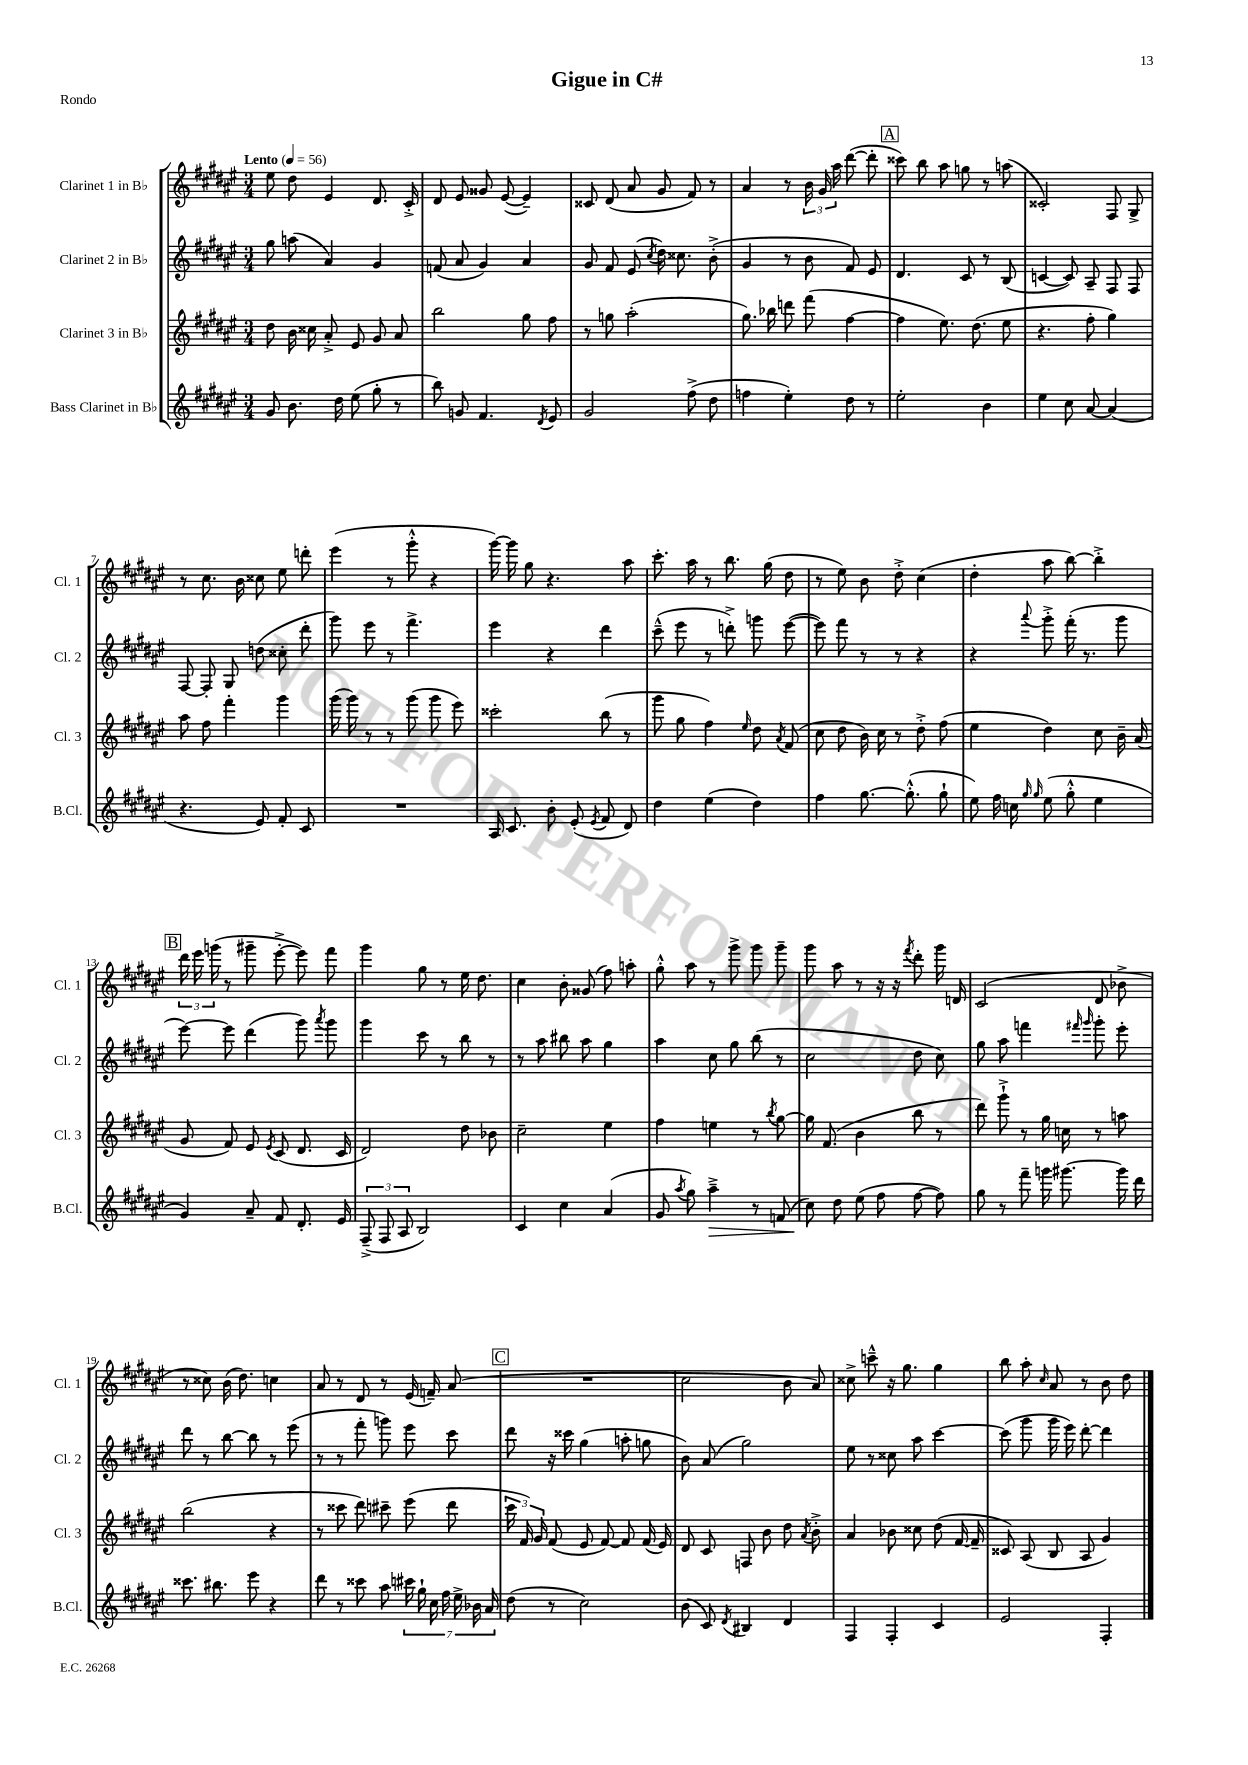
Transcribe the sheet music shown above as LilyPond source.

\header { title = "Gigue in C#" piece = "Rondo" }
<<
\new StaffGroup <<
\new Staff = "s0" \with { instrumentName = "Clarinet 1 in Bb" shortInstrumentName = "Cl. 1" } {
    \clef treble \key fis \major \numericTimeSignature \time 3/4 \tempo "Lento" 4 = 56
    \autoBeamOff eis''8 dis''8 eis'4 dis'8. cis'16-.-> |
    dis'8 eis'8 gisis'8 eis'8~( eis'4--) |
    cisis'8 dis'8( ais'8 gis'8 fis'8) r8 |
    ais'4 r8 \tuplet 3/2 { b'16 gis'16 ais''16 } dis'''8~( dis'''8-. |
    \mark \markup { \box "A" } cisis'''8) b''8 ais''8 g''8 r8 a''8( |
    cisis'2-.) fis8 gis8-> |
    r8 cis''8. b'16 cisis''8 eis''8 d'''8-. |
    eis'''4( r8 gis'''8-.-^ r4 |
    gis'''16~) gis'''16 gis''8 r4. ais''8 |
    cis'''8.-. ais''16 r8 b''8. gis''16( dis''8 |
    r8 eis''8) b'8 dis''8-.-> cis''4( |
    dis''4-. ais''8 b''8~) b''4-.-> |
    \mark \markup { \box "B" } \tuplet 3/2 { dis'''16 eis'''16 g'''16( } r8 gis'''8-- eis'''8~-.-> eis'''8) fis'''8 |
    gis'''4 gis''8 r8 eis''16 dis''8. |
    cis''4 b'8-. gisis'8( fis''8) a''8-. |
    gis''8-.-^ ais''8 r8 gis'''8-> gis'''8 gis'''8-- |
    gis'''8 ais''8 r8 r16 r16 \acciaccatura { fis'''8 } dis'''8-. gis'''16 d'16 |
    cis'2( dis'8 bes'8-> |
    r8 cisis''8) b'16( dis''8.) c''4 |
    ais'8 r8 dis'8 r8 eis'16( f'16--) ais'8( |
    \mark \markup { \box "C" } R2. |
    cis''2 b'8 ais'8) |
    cisis''8-> c'''8---^ r16 gis''8. gis''4 |
    b''8 ais''8-. \grace { cis''16 } ais'8 r8 b'8 dis''8 \bar "|." |
}
\new Staff = "s1" \with { instrumentName = "Clarinet 2 in Bb" shortInstrumentName = "Cl. 2" } {
    \clef treble \key fis \major \numericTimeSignature \time 3/4
    \autoBeamOff gis''8 a''8( ais'4) gis'4 |
    f'8( ais'8 gis'4) ais'4 |
    gis'8 fis'8 eis'8( \acciaccatura { cis''8 } dis''16) cisis''8. b'8-.->( |
    gis'4 r8 b'8 fis'8) eis'8 |
    \mark \markup { \box "A" } dis'4. cis'8 r8 b8( |
    c'4~ c'8) ais8-- fis8 fis8 |
    fis8~ fis8-. gis8 d''8( cisis''8-. dis'''8-. |
    gis'''8) eis'''8 r8 fis'''4.-> |
    eis'''4 r4 dis'''4 |
    cis'''8---^( eis'''8 r8 d'''8-.->) g'''8 eis'''8~( |
    eis'''8) fis'''8 r8 r8 r4 |
    r4 \appoggiatura { ais'''8 } gis'''8-.-> fis'''16-.( r8. gis'''8 |
    \mark \markup { \box "B" } eis'''8~) eis'''8 dis'''4( gis'''8) \acciaccatura { ais'''8 } gis'''8 |
    gis'''4 cis'''8 r8 b''8 r8 |
    r8 ais''8 bis''8 ais''8 gis''4 |
    ais''4 cis''8 gis''8 b''8( r8 |
    cis''2 dis''8 cis''8) |
    gis''8 ais''8 f'''4 \grace { fis'''16 gis'''16 } gis'''8-. eis'''8-. |
    dis'''8 r8 b''8~ b''8 r8 eis'''8( |
    r8 r8 fis'''8-. g'''8) eis'''8 cis'''8 |
    \mark \markup { \box "C" } dis'''8 r16 cisis'''16 gis''4( a''8-. g''8 |
    b'8) ais'8( gis''2) |
    eis''8 r8 cisis''8 ais''8 cis'''4~ |
    cis'''8( gis'''8 gis'''16 eis'''16) dis'''8~-. dis'''4 \bar "|." |
}
\new Staff = "s2" \with { instrumentName = "Clarinet 3 in Bb" shortInstrumentName = "Cl. 3" } {
    \clef treble \key fis \major \numericTimeSignature \time 3/4
    \autoBeamOff dis''8 b'16 cisis''16 ais'8-.-> eis'8 gis'8 ais'8 |
    b''2 gis''8 fis''8 |
    r8 g''8 ais''2-.( |
    gis''8.) bes''16 d'''8 fis'''8( fis''4~ |
    \mark \markup { \box "A" } fis''4 eis''8.) dis''8.( eis''8 |
    r4. fis''8-. gis''4) |
    ais''8 fis''8 fis'''4-. gis'''4 |
    gis'''16( gis'''16) r8 r8 gis'''8( gis'''8 eis'''8) |
    cisis'''2-. b''8( r8 |
    gis'''8 gis''8 fis''4) \grace { eis''16 } dis''8 \acciaccatura { ais'8 } fis'8( |
    cis''8 dis''8 b'16) cis''16 r8 dis''8-.-> fis''8( |
    eis''4 dis''4) cis''8 b'16-- ais'16( |
    \mark \markup { \box "B" } gis'8 fis'8) eis'8 \acciaccatura { eis'8 } cis'8( dis'8. cis'16 |
    dis'2) dis''8 bes'8 |
    cis''2-- eis''4 |
    fis''4 e''4 r8 \acciaccatura { b''8 } gis''8~ |
    gis''16 fis'8.( b'4 b''8 r8 |
    dis'''8) gis'''8-!-> r8 gis''16 c''16 r8 a''8 |
    b''2( r4 |
    r8 cisis'''8 dis'''8) cis'''8-- eis'''8( dis'''8 |
    \mark \markup { \box "C" } \tuplet 3/2 { cis'''16 fis'16) gis'16 } fis'8( eis'8 fis'8~) fis'8 fis'16( eis'16) |
    dis'8 cis'8 f8 b'8 dis''8 \acciaccatura { ais'8 } b'8-.-> |
    ais'4 bes'8 cisis''8 dis''8( fis'16~ fis'16-- |
    cisis'8) ais8( b8 ais8 gis'4) \bar "|." |
}
\new Staff = "s3" \with { instrumentName = "Bass Clarinet in Bb" shortInstrumentName = "B.Cl." } {
    \clef treble \key fis \major \numericTimeSignature \time 3/4
    \autoBeamOff gis'8 b'8. dis''16 eis''8( gis''8-. r8 |
    b''8) g'8 fis'4. \acciaccatura { dis'8 } eis'8 |
    gis'2 fis''8->( dis''8 |
    f''4 eis''4-.) dis''8 r8 |
    \mark \markup { \box "A" } eis''2-. b'4 |
    eis''4 cis''8 ais'8~ ais'4( |
    r4. eis'8) fis'8-. cis'8 |
    R2. |
    ais16 cis'8. b'8-. eis'8-.( \acciaccatura { eis'8 } fis'8 dis'8) |
    dis''4 eis''4( dis''4) |
    fis''4 gis''8.~ gis''8.-.-^( gis''8-! |
    eis''8) fis''16 c''16 \grace { gis''16 gis''16 } eis''8( gis''8-.-^ eis''4 |
    \mark \markup { \box "B" } gis'4) ais'8-- fis'8 dis'8.-. eis'16 |
    \tuplet 3/2 { fis8--->( fis8 ais8 } b2) |
    cis'4 cis''4 ais'4( |
    gis'8 \acciaccatura { ais''8 } gis''8) ais''4--->\> r8 f'8( |
    cis''8\!) dis''8 eis''8( fis''8 fis''8~ fis''8) |
    gis''8 r8 fis'''8-- g'''16 gis'''8.~ gis'''16 dis'''16 |
    cisis'''8. bis''8. eis'''8 r4 |
    dis'''8 r8 cisis'''8 ais''8 \tuplet 7/4 { cis'''16 gis''16-! cis''16 fis''16 eis''16-> bes'16 ais'16 } |
    \mark \markup { \box "C" } dis''8( r8 cis''2) |
    b'8( cis'8) \acciaccatura { dis'8 } bis4 dis'4 |
    fis4 fis4-. cis'4 |
    eis'2 fis4-. \bar "|." |
}
>>
>>
